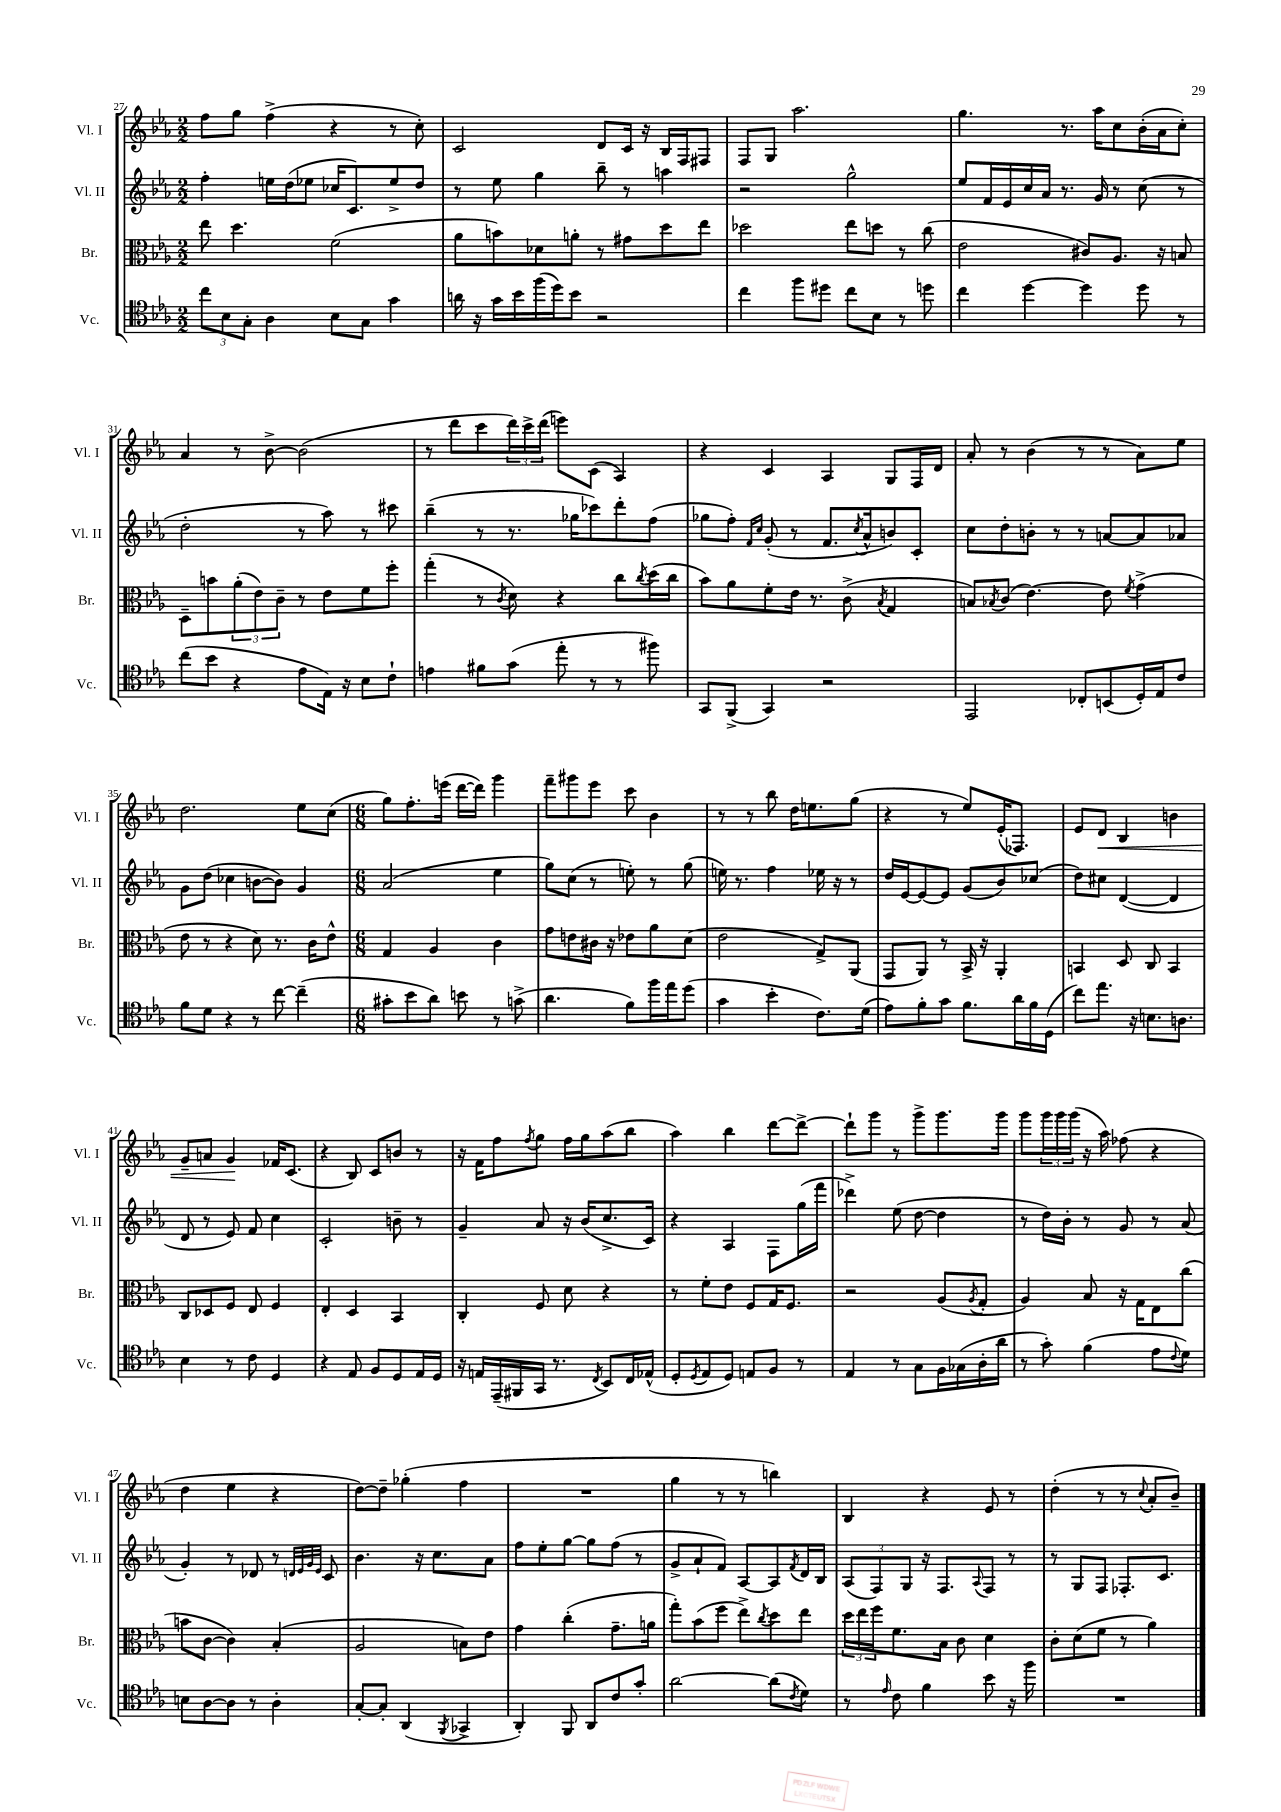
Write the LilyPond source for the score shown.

<<
\new StaffGroup <<
\new Staff = "s0" \with { instrumentName = "Vl. I" shortInstrumentName = "Vl. I" } {
    \clef treble \key ees \major \numericTimeSignature \time 2/2
    f''8 g''8 f''4->( r4 r8 c''8-.) |
    c'2 d'8 c'16 r16 bes16 f16 fis8 |
    f8 g8 aes''2. |
    g''4. r8. aes''16 c''8 bes'16-.( aes'16 c''8-.) |
    aes'4 r8 bes'8~-> bes'2( |
    r8 d'''8 c'''8 \tuplet 3/2 { d'''16) c'''16-> d'''16( } e'''8) c'8( aes4) |
    r4 c'4 aes4 g8 f16 d'16 |
    aes'8-. r8 bes'4( r8 r8 aes'8) ees''8 |
    d''2. ees''8 c''8( |
    \numericTimeSignature \time 6/8 g''8) f''8.-. e'''16( d'''16~ d'''16) g'''4 |
    f'''8-- gis'''8 ees'''8 c'''8 bes'4 |
    r8 r8 bes''8 d''16 e''8. g''8( |
    r4 r8 ees''8) ees'16-.( fes8.) |
    ees'8 d'8\< bes4 b'4 |
    g'8-- a'8 g'4\! fes'16 c'8.( |
    r4 bes8) c'8 b'8 r8 |
    r16 f'16 f''8 \acciaccatura { f''8 } g''8 f''16 g''16 aes''8( bes''8 |
    aes''4) bes''4 d'''8~ d'''8~-> |
    d'''8-! g'''8 r8 g'''8-> g'''8. g'''16 |
    g'''8 \tuplet 3/2 { g'''16 g'''16 g'''16( } r16 aes''16) fes''8( r4 |
    d''4 ees''4 r4 |
    d''8~) d''8-- ges''4-.( f''4 |
    R2. |
    g''4 r8 r8 b''4) |
    bes4 r4 ees'8 r8 |
    d''4-.( r8 r8 \appoggiatura { c''8 } aes'8-. bes'8--) \bar "|." |
}
\new Staff = "s1" \with { instrumentName = "Vl. II" shortInstrumentName = "Vl. II" } {
    \clef treble \key ees \major \numericTimeSignature \time 2/2
    f''4-. e''16 d''16( ees''8 ces''16 c'8.) ees''8-> d''8 |
    r8 ees''8 g''4 bes''8-- r8 a''4 |
    r2 g''2-^ |
    ees''8 f'16 ees'16 c''16 aes'16 r8. g'16 r8 c''8( r8 |
    d''2-. r8 aes''8) r8 cis'''8 |
    bes''4--( r8 r8. ges''16 ces'''8) d'''8-. f''8( |
    ges''8 f''8-.) \grace { f'16 c''16 } g'8-.( r8 f'8. \acciaccatura { c''8 } aes'16-^ b'8) c'8-. |
    c''8 d''8-. b'8-. r8 r8 a'8~ a'8 aes'8 |
    g'8 d''8( ces''4 b'8~ b'8) g'4 |
    \numericTimeSignature \time 6/8 aes'2( ees''4 |
    g''8) c''8( r8 e''8-.) r8 g''8( |
    e''16) r8. f''4 ees''16 r16 r8 |
    d''16 ees'16~ ees'8~ ees'8 g'8( bes'8) ces''8( |
    d''8) cis''8 d'4~( d'4 |
    d'8 r8 ees'8) f'8 c''4 |
    c'2-. b'8-- r8 |
    g'4-- aes'8 r16 bes'16( c''8.-> c'16) |
    r4 aes4 f8 g''16( f'''16 |
    des'''4->) ees''8( d''8~ d''4 |
    r8 d''16) bes'16-. r8 g'8 r8 aes'8( |
    g'4-.) r8 des'8 r8 \grace { d'32 ees'32 g'32 ees'32 } c'8 |
    bes'4. r16 c''8. aes'8 |
    f''8 ees''8-. g''8~ g''8 f''8( r8 |
    g'8-> aes'8-! f'8) aes8~ aes8 \acciaccatura { f'8 } d'16 bes16 |
    \tuplet 3/2 { aes8( f8) g8 } r16 f8. \appoggiatura { aes8 } f8 r8 |
    r8 g8 f8 fes8.-. c'8. \bar "|." |
}
\new Staff = "s2" \with { instrumentName = "Br." shortInstrumentName = "Br." } {
    \clef alto \key ees \major \numericTimeSignature \time 2/2
    ees''8 d''4. f'2( |
    aes'8 b'8) des'8 a'8-. r8 gis'8 d''8 ees''8 |
    des''2 ees''8 d''8 r8 c''8( |
    ees'2 cis'8) aes8. r16 b8 |
    d8-- b'8 \tuplet 3/2 { aes'8-.( ees'8) c'8-- } r8 ees'8 f'8 f''8-. |
    g''4-.( r8 \acciaccatura { c'8 } d'8) r4 c''8 \acciaccatura { c''8 } d''16( c''16 |
    bes'8) aes'8 f'8-. ees'16 r8. c'8->( \acciaccatura { bes8 } g4 |
    b8) \acciaccatura { bes8 } c'8( ees'4.~) ees'8 \acciaccatura { f'8 } g'4->( |
    ees'8 r8 r4 d'8) r8. c'16 ees'8-^ |
    \numericTimeSignature \time 6/8 g4 aes4 c'4 |
    g'8 e'8 cis'16 r16 ees'8 aes'8 d'8( |
    ees'2 g8->) aes,8( |
    g,8 aes,8) r8 bes,16-> r16 aes,4-. |
    b,4 d8 c8 b,4 |
    c8 des8 f8 ees8 f4 |
    ees4-. d4 bes,4 |
    c4-. f8 d'8 r4 |
    r8 f'8-. ees'8 f8 g16 f8. |
    r2 aes8( \acciaccatura { aes8 } g8-. |
    aes4) bes8 r16 g16 ees8 c''8( |
    b'8 c'8~ c'4) bes4-.( |
    aes2 b8) ees'8 |
    g'4 c''4-.( g'8.-- a'16 |
    g''8-.) bes'8( f''8 ees''8->) \acciaccatura { c''8 } d''8 ees''8 |
    \tuplet 3/2 { d''16 ees''16 f''16 } f'8. bes16 c'8 d'4 |
    c'8-. d'8( f'8 r8 aes'4) \bar "|." |
}
\new Staff = "s3" \with { instrumentName = "Vc." shortInstrumentName = "Vc." } {
    \clef tenor \key ees \major \numericTimeSignature \time 2/2
    \tuplet 3/2 { c''8 bes8 g8-. } aes4 bes8 g8 g'4 |
    a'16 r16 g'16 bes'16 f''16( d''16) bes'8 r2 |
    c''4 f''8 dis''8 c''8 bes8 r8 d''8 |
    c''4 d''4~ d''4 d''8 r8 |
    c''8( bes'8 r4 ees'8 ees16) r16 bes8 c'8-! |
    e'4 fis'8 g'8( ees''8-. r8 r8 fis''8) |
    g,8 f,8->( g,4) r2 |
    ees,2 ces8-. b,8( d16-.) ees16 c'8 |
    f'8 d'8 r4 r8 c''8~ c''4--( |
    \numericTimeSignature \time 6/8 gis'8-. bes'8 aes'8) b'8 r8 g'8->( |
    aes'4. f'8) f''16 ees''16 d''8( |
    g'4 bes'4-. c'8.) d'16( |
    ees'8) f'8-. g'8 f'8. aes'16 f'16 d16( |
    c''8) ees''8. r16 b8. a8. |
    bes4 r8 c'8 d4 |
    r4 ees8 f8 d8 ees16 d16 |
    r16 e16 ees,16--( fis,16 g,16 r8. \acciaccatura { c8 } bes,8) c16 ees16-^( |
    d8-. \acciaccatura { d8 } ees8 d8) e8 f8 r8 |
    ees4 r8 g8 f16 ges16( aes16-. aes'16 |
    r8 g'8-.) f'4( ees'8 \appoggiatura { c'8 } d'8) |
    b8 aes8~ aes8 r8 aes4-. |
    g8~-. g8-. aes,4( \acciaccatura { f,8 } ges,4-> |
    aes,4-.) f,8 aes,8 c'8 g'8-. |
    aes'2~ aes'8( \acciaccatura { c'8 } d'8) |
    r8 \grace { ees'16 } c'8 f'4 bes'8 r16 f''16 |
    R2. \bar "|." |
}
>>
>>
\layout { \context { \Score currentBarNumber = #27 } }
